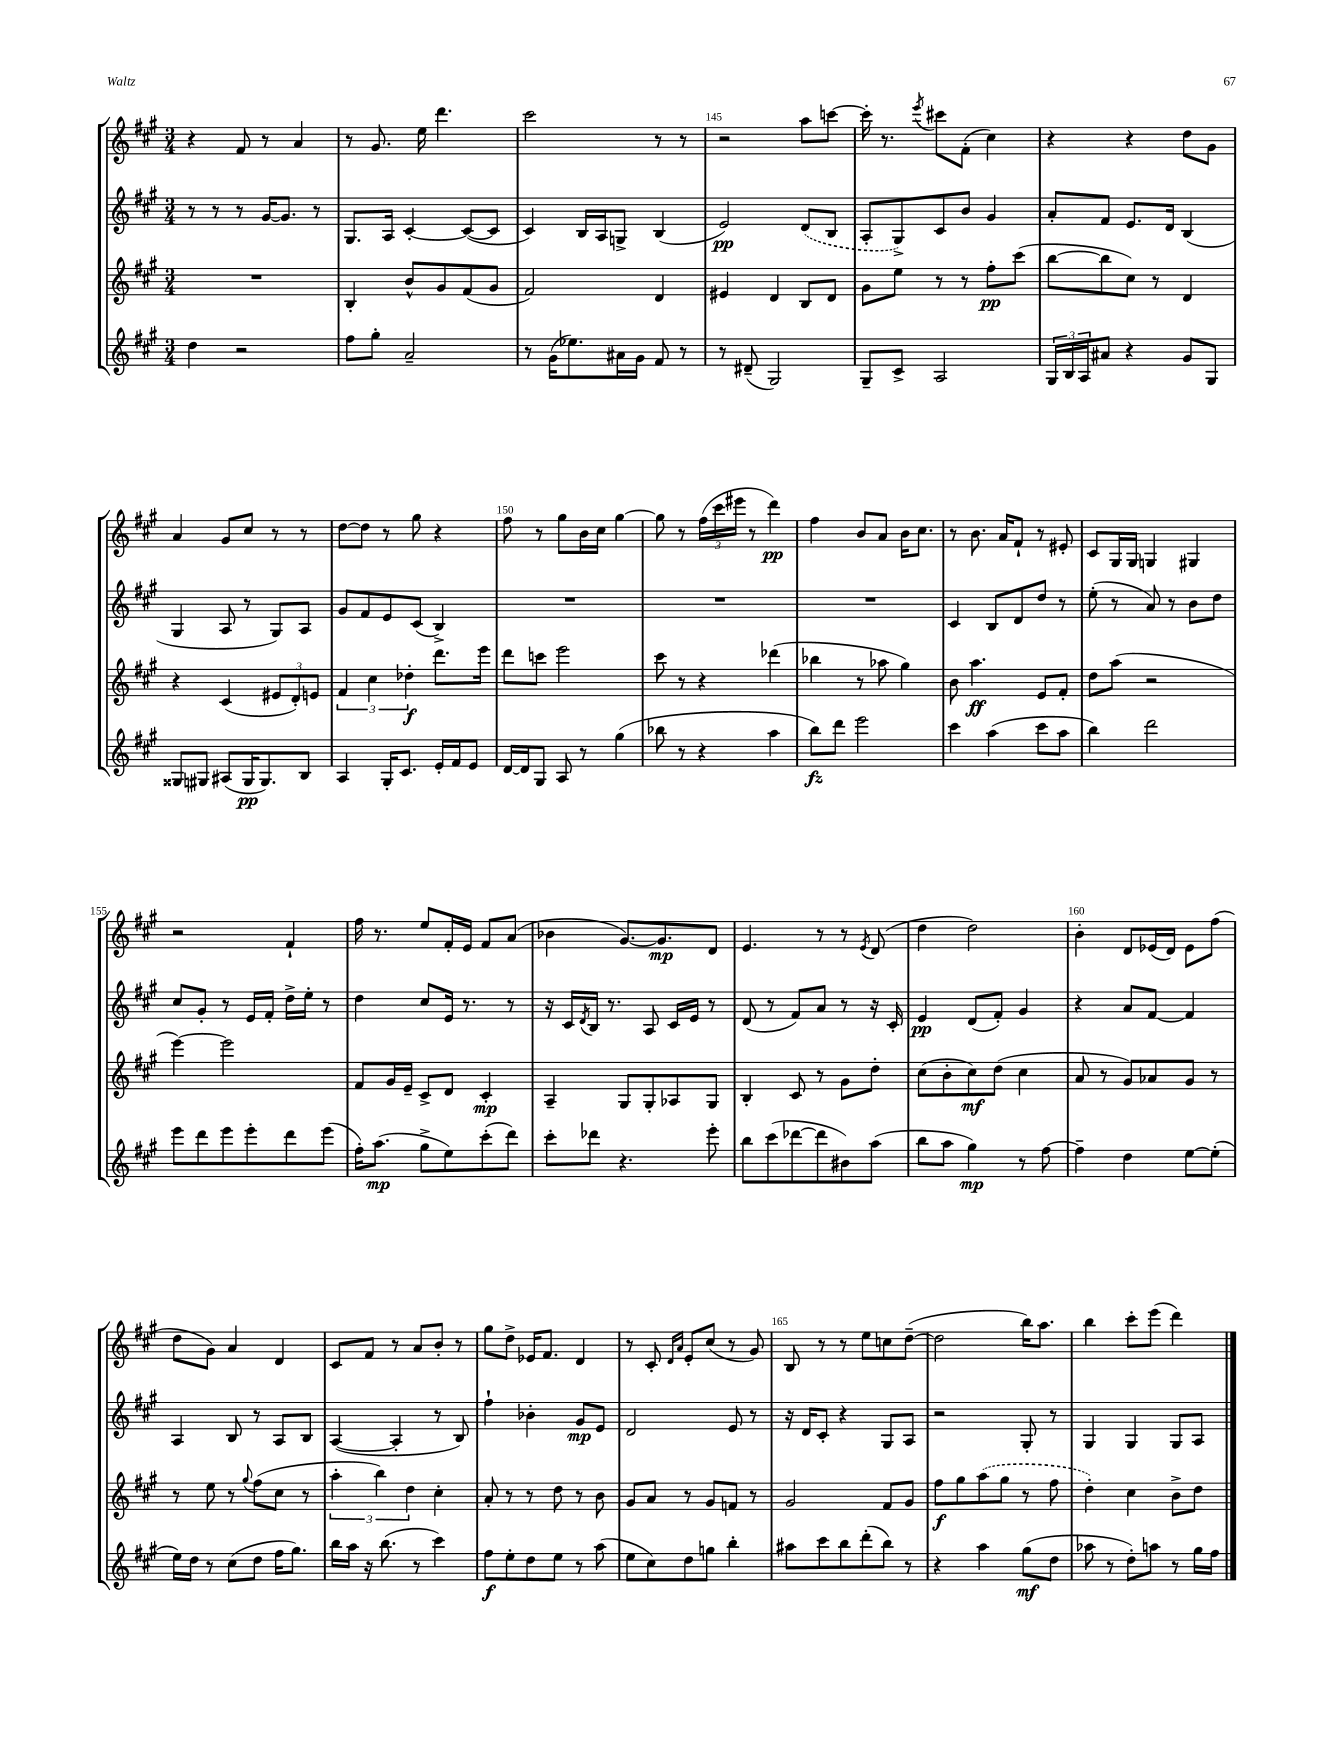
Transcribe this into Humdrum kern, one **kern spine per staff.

**kern	**kern	**kern	**kern
*staff4	*staff3	*staff2	*staff1
*clefG2	*clefG2	*clefG2	*clefG2
*k[f#c#g#]	*k[f#c#g#]	*k[f#c#g#]	*k[f#c#g#]
*M3/4	*M3/4	*M3/4	*M3/4
4dd\	2.r	8r	4r
.	.	8r	.
2r	.	8r	8f#/
.	.	[16g#/LK	8r
.	.	8.g#/]J	.
.	.	.	4a/
.	.	8r	.
=	=	=	=
8ff#\L	4B'/	8.G#/L	8r
8gg#'\J	.	.	8.g#/
.	.	16A/Jk	.
2a~/	8b^^/L	[4c#'/	.
.	.	.	16ee\
.	8g#/	.	4.ddd\
.	(8f#/	(8c#/_L	.
.	8g#/J	8c#/]J	.
=	=	=	=
8r	2f#/)	4c#/)	2ccc#\
(16g#\LK	.	.	.
8.ee-\)	.	.	.
.	.	16B/LL	.
.	.	16A/J	.
16a#\L	.	8G^/J	.
16g#\JJ	.	.	.
8f#/	4d/	(4B/	8r
8r	.	.	8r
=	=	=	=
8r	4e#/	2e/)	2r
(8d#~/	.	.	.
2G#/)	4d/	.	.
.	8B/L	(8d/L	8aa\L
.	8d/J	8B/J	[8ccc\J
=	=	=	=
8G#~/L	8g#\L	8A'/L	16ccc'\]
.	.	.	8.r
8c#^/J	8ee\J	8G#^/)	.
.	.	.	8qeee/
2A/	8r	8c#/	8ccc#\L
.	8r	8b/J	(8f#'\J
.	8ff#'\L	4g#/	4cc#\)
.	(8ccc#\J	.	.
=	=	=	=
24G#/LL	[8bb\L	8a'/L	4r
24B/	.	.	.
24A/J	.	.	.
8a#/J	8bb\]	8f#/J	.
4r	8cc#\J)	8.e/L	4r
.	8r	.	.
.	.	16d/Jk	.
8g#/L	4d/	(4B/	8dd\L
8G#/J	.	.	8g#\J
=	=	=	=
8G##/L	4r	4G#/	4a/
8G#/J	.	.	.
(8A#/L	(4c#/	8A/	8g#/L
16G#/K	.	8r	8cc#/J
8.G#/)	.	.	.
.	12e#/L	8G#/L)	8r
.	12d'/)	.	.
8B/J	.	8A/J	8r
.	12e/J	.	.
=	=	=	=
4A/	6f#/	8g#/L	[8dd\L
.	.	8f#/	8dd\]J
.	6cc#\	.	.
16G#'/LK	.	8e/	8r
8.c#/J	.	.	.
.	6dd-'\	.	.
.	.	(8c#/J	8gg#\
16e'/LL	8.ddd\L	4B^/)	4r
16f#/J	.	.	.
8e/J	.	.	.
.	16eee\Jk	.	.
=	=	=	=
[16d/LL	8ddd\L	2.r	8ff#\
16d/]J	.	.	.
8G#/J	8ccc\J	.	8r
8A/	2eee\	.	8gg#\L
8r	.	.	16b\L
.	.	.	16cc#\JJ
(4gg#\	.	.	[4gg#\
=	=	=	=
8bb-\	8ccc#\	2.r	8gg#\]
8r	8r	.	8r
4r	4r	.	(24ff#\LL
.	.	.	24ccc#\
.	.	.	24eee#\JJ
.	.	.	8r
4aa\	(4ddd-\	.	4ddd\)
=	=	=	=
8bb\L)	4bb-\	2.r	4ff#\
8ddd\J	.	.	.
2eee\	8r	.	8b/L
.	8aa-\	.	8a/J
.	4gg#\)	.	16b\LK
.	.	.	8.cc#\J
=	=	=	=
4ccc#\	8b\	4c#/	8r
.	4.aa\	.	8.b\
(4aa\	.	8B/L	.
.	.	.	16a/LK
.	.	8d/	8f#`/J
8ccc#\L	8e/L	8dd/J	8r
8aa\J	8f#'/J	8r	8e#'/
=	=	=	=
4bb\)	8dd\L	(8ee'\	8c#/L
.	(8aa\J	8r	16G#/L
.	.	.	16G#/JJ
2ddd\	2r	8a/)	4G/
.	.	8r	.
.	.	8b\L	4G#/
.	.	8dd\J	.
=	=	=	=
8eee\L	[4eee\)	8cc#/L	2r
8ddd\	.	8g#'/J	.
8eee\	2eee\]	8r	.
8eee'\	.	16e/LL	.
.	.	16f#'/JJ	.
8ddd\	.	16dd^\LL	4f#`/
.	.	16ee'\JJ	.
(8eee\J	.	8r	.
=	=	=	=
16ff#'\LK)	8f#/L	4dd\	16ff#\
(8.aa\J	.	.	8.r
.	16g#/L	.	.
.	16e~/JJ	.	.
8gg#^\L	8c#^/L	8cc#/L	8ee/L
8ee\)	8d/J	16e/Jk	16f#'/L
.	.	8.r	16e/JJ
(8ccc#'\	4c#'/	.	8f#/L
8ddd\J)	.	8r	(8a/J
=	=	=	=
8ccc#'\L	4A~/	16r	4b-\
.	.	16c#/LL	.
.	.	8qd/	.
8ddd-\J	.	16B/JJ	.
.	.	8.r	.
4.r	8G#/L	.	[8.g#/L)
.	8G#'/	8A/	.
.	.	.	8.g#/]
.	8A-/	16c#/LL	.
.	.	16e/JJ	.
8eee'\	8G#/J	8r	8d/J
=	=	=	=
8bb\L	4B'/	(8d/	4.e/
(8ccc#\	.	8r	.
[8ddd-\	8c#/	8f#/L)	.
8ddd-\]	8r	8a/J	8r
8b#\)	8g#\L	8r	8r
.	.	.	8qe/
(8aa\J	8dd'\J	16r	(8d/
.	.	16c#'/	.
=	=	=	=
8bb\L	(8cc#\L	4e/	4dd\
8aa\J	8b'\	.	.
4gg#\)	8cc#\)	(8d/L	2dd\)
.	(8dd\J	8f#'/J)	.
8r	4cc#\	4g#/	.
[8ff#\	.	.	.
=	=	=	=
4ff#~\]	8a/	4r	4b'\
.	8r	.	.
4dd\	8g#/L)	8a/L	8d/L
.	8a-/	[8f#/J	(16e-/L
.	.	.	16d/JJ)
[8ee\L	8g#/J	4f#/]	8e-\L
(8ee'\]J	8r	.	(8ff#\J
=	=	=	=
16ee\LL)	8r	4A/	8dd\L
16dd\JJ	.	.	.
8r	8ee\	.	8g#\J)
(8cc#\L	8r	8B/	4a/
.	8qqgg#/	.	.
8dd\J	(8ff#\L	8r	.
16ff#\LK	8cc#\J	8A/L	4d/
8.gg#\J)	.	.	.
.	8r	8B/J	.
=	=	=	=
16bb\LL	6aa'\	([4A/	8c#/L
16aa\JJ	.	.	.
16r	.	.	8f#/J
.	6bb\)	.	.
(8.bb\	.	.	.
.	.	4A'/]	8r
.	6dd\	.	.
8r	.	.	8a/L
4ccc#\)	4cc#'\	8r	8b'/J
.	.	8B/)	8r
=	=	=	=
8ff#\L	8a'/	4ff#`\	8gg#\L
8ee'\	8r	.	8dd^\J
8dd\	8r	4b-'\	16e-/LK
.	.	.	8.f#/J
8ee\J	8dd\	.	.
8r	8r	8g#/L	4d/
(8aa\	8b\	8e/J	.
=	=	=	=
8ee\L	8g#/L	2d/	8r
8cc#\)	8a/J	.	8c#'/
.	.	.	16qqd/LL
.	.	.	16qqa/JJ
8dd\	8r	.	8e'/L
8gg\J	8g#/L	.	(8cc#/J
4bb'\	8f/J	8e/	8r
.	8r	8r	8g#/)
=	=	=	=
8aa#\L	2g#/	16r	8B/
.	.	16d/LK	.
8ccc#\	.	8c#'/J	8r
8bb\	.	4r	8r
(8ddd'\	.	.	8ee\L
8bb\J)	8f#/L	8G#/L	8cc\
8r	8g#/J	8A/J	([8dd~\J
=	=	=	=
4r	8ff#\L	2r	2dd\]
.	8gg#\	.	.
4aa\	(8aa\	.	.
.	8gg#\J	.	.
(8gg#\L	8r	8G#'/	16bb\LK)
.	.	.	8.aa\J
8dd\J	8ff#\	8r	.
=	=	=	=
8aa-\	4dd'\)	4G#/	4bb\
8r	.	.	.
8dd'\L)	4cc#\	4G#/	8ccc#'\L
8aa\J	.	.	(8eee\J
8r	8b^\L	8G#/L	4ddd\)
16gg#\LL	8dd\J	8A/J	.
16ff#\JJ	.	.	.
==	==	==	==
*-	*-	*-	*-
